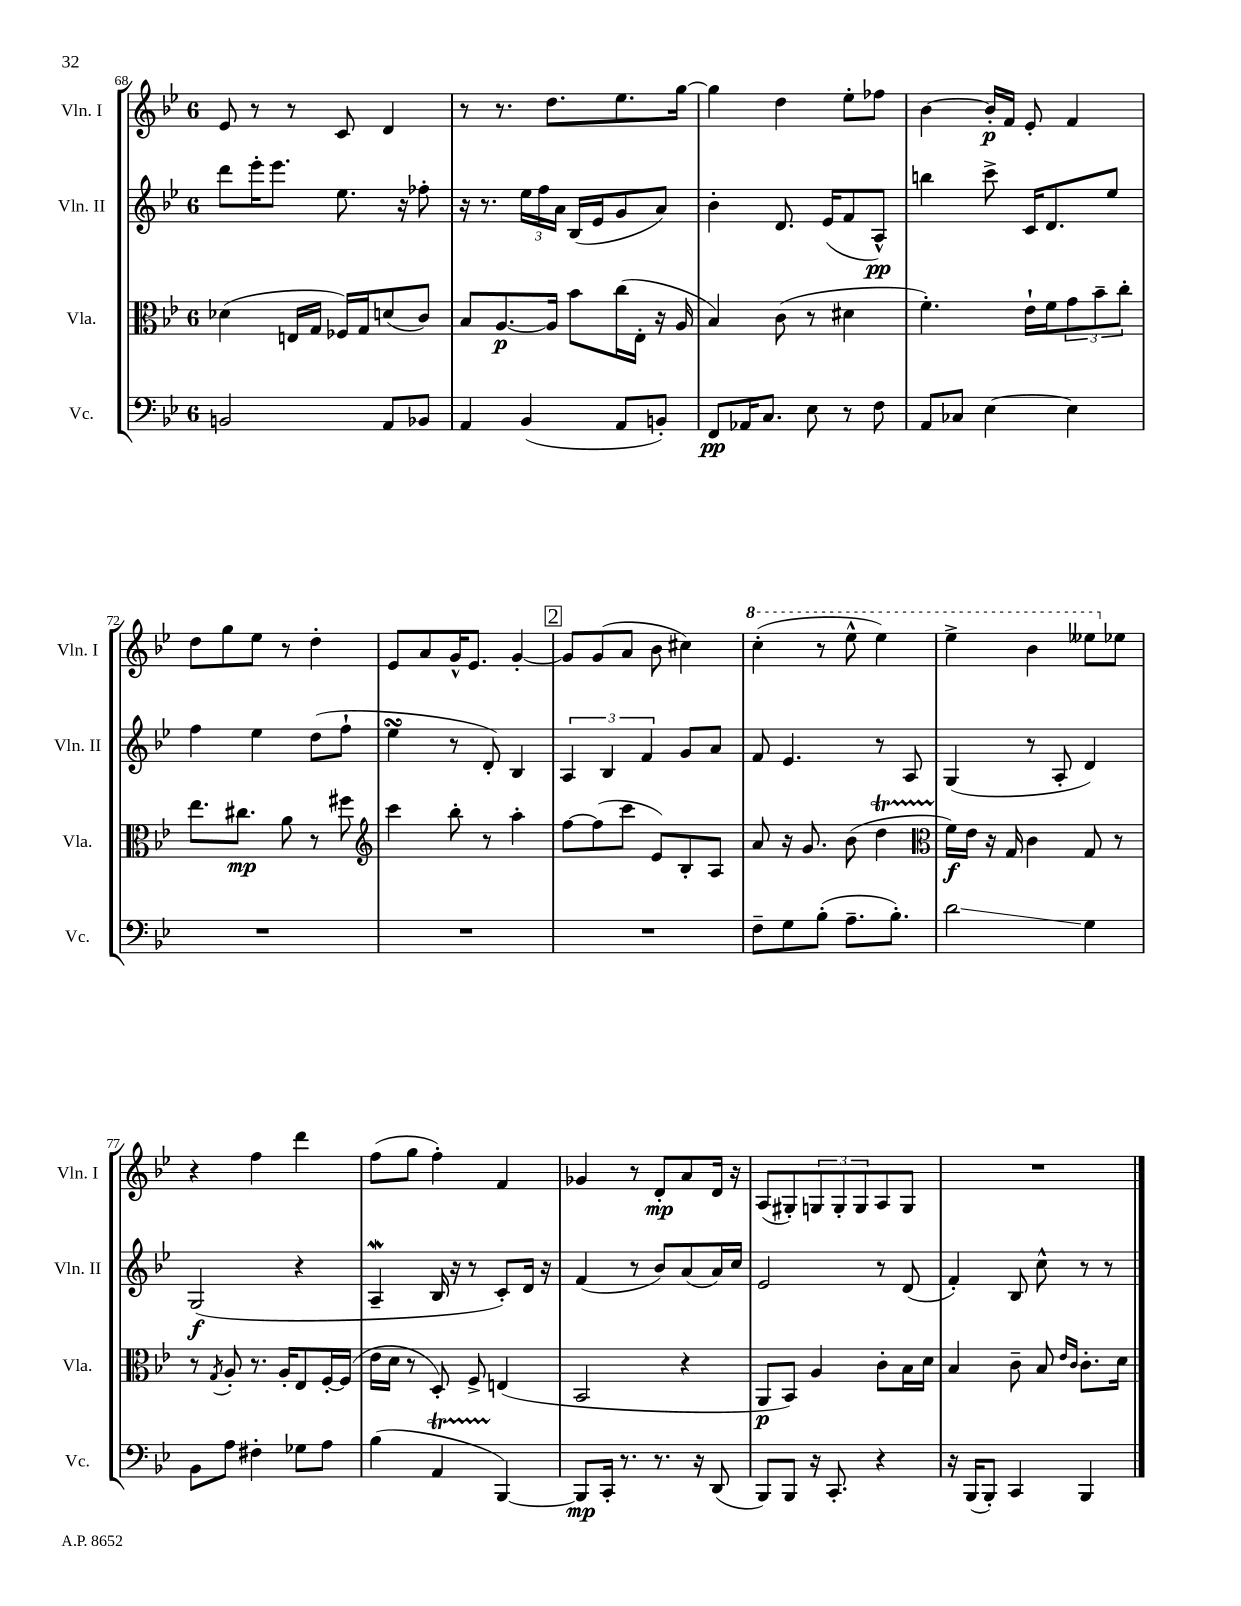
<<
\new StaffGroup <<
\new Staff = "s0" \with { instrumentName = "Vln. I" shortInstrumentName = "Vln. I" } {
    \clef treble \key bes \major \once \override Staff.TimeSignature.style = #'single-digit \time 6/8
    ees'8 r8 r8 c'8 d'4 |
    r8 r8. d''8. ees''8. g''16~ |
    g''4 d''4 ees''8-. fes''8 |
    bes'4~ bes'16-.\p f'16 ees'8-. f'4 |
    d''8 g''8 ees''8 r8 d''4-. |
    ees'8 a'8 g'16-^ ees'8. g'4~-. |
    \mark \markup { \box "2" } g'8 g'8( a'8 bes'8 cis''4) |
    \ottava #1 c'''4-.( r8 ees'''8-^ ees'''4) |
    ees'''4-> bes''4 eeses'''8 \ottava #0 ees''!8 |
    r4 f''4 d'''4 |
    f''8( g''8 f''4-.) f'4 |
    ges'4 r8 d'8-.\mp a'8 d'16 r16 |
    a8( gis8-.) \tuplet 3/2 { g8 g8-. g8 } a8 g8 |
    R2. \bar "|." |
}
\new Staff = "s1" \with { instrumentName = "Vln. II" shortInstrumentName = "Vln. II" } {
    \clef treble \key bes \major \once \override Staff.TimeSignature.style = #'single-digit \time 6/8
    d'''8 ees'''16-. ees'''8. ees''8. r16 fes''8-. |
    r16 r8. \tuplet 3/2 { ees''16 f''16 a'16 } bes16( ees'16 g'8 a'8) |
    bes'4-. d'8. ees'16( f'8 a8-^\pp) |
    b''4 c'''8-> c'16 d'8. ees''8 |
    f''4 ees''4 d''8( f''8-! |
    ees''4\turn r8 d'8-.) bes4 |
    \mark \markup { \box "2" } \tuplet 3/2 { a4 bes4 f'4 } g'8 a'8 |
    f'8 ees'4. r8 a8 |
    g4( r8 a8-. d'4) |
    g2\f( r4 |
    a4--\mordent bes16 r16 r8 c'8-.) d'16 r16 |
    f'4( r8 bes'8) a'8( a'16) c''16 |
    ees'2 r8 d'8( |
    f'4-.) bes8 c''8-^ r8 r8 \bar "|." |
}
\new Staff = "s2" \with { instrumentName = "Vla." shortInstrumentName = "Vla." } {
    \clef alto \key bes \major \once \override Staff.TimeSignature.style = #'single-digit \time 6/8
    des'4( e16 g16 fes16) g16 d'8( c'8) |
    bes8 a8.~\p a16 bes'8 c''16( ees16-. r16 a16 |
    bes4) c'8( r8 dis'4 |
    f'4.-.) ees'16-! f'16 \tuplet 3/2 { g'8 bes'8-- c''8-. } |
    ees''8. cis''8.\mp a'8 r8 fis''8 |
    \clef treble c'''4 bes''8-. r8 a''4-. |
    \mark \markup { \box "2" } f''8~ f''8( c'''8 ees'8) bes8-. a8 |
    a'8 r16 g'8. bes'8( d''4\startTrillSpan |
    \clef alto f'16\stopTrillSpan\f) ees'16 r16 g16 c'4 g8 r8 |
    r8 \acciaccatura { g8 } a8-. r8. a16-. ees8 f16~-. f16( |
    ees'16 d'16 r8 d8-.) f8-> e4( |
    bes,2 r4 |
    a,8\p bes,8) a4 c'8-. bes16 d'16 |
    bes4 c'8-- bes8 \grace { ees'16 c'16 } c'8.-. d'16 \bar "|." |
}
\new Staff = "s3" \with { instrumentName = "Vc." shortInstrumentName = "Vc." } {
    \clef bass \key bes \major \once \override Staff.TimeSignature.style = #'single-digit \time 6/8
    b,2 a,8 bes,8 |
    a,4 bes,4( a,8 b,8-.) |
    f,8\pp aes,16 c8. ees8 r8 f8 |
    a,8 ces8 ees4~ ees4 |
    R2. |
    R2. |
    \mark \markup { \box "2" } R2. |
    f8-- g8 bes8-.( a8.-- bes8.-.) |
    d'2\glissando g4 |
    bes,8 a8 fis4-. ges8 a8 |
    bes4( a,4\startTrillSpan bes,,4~\stopTrillSpan) |
    bes,,8\mp c,16-. r8. r8. r16 d,8( |
    bes,,8) bes,,8 r16 c,8.-. r4 |
    r16 bes,,16( bes,,8-.) c,4 bes,,4 \bar "|." |
}
>>
>>
\layout { \context { \Score currentBarNumber = #68 } }
